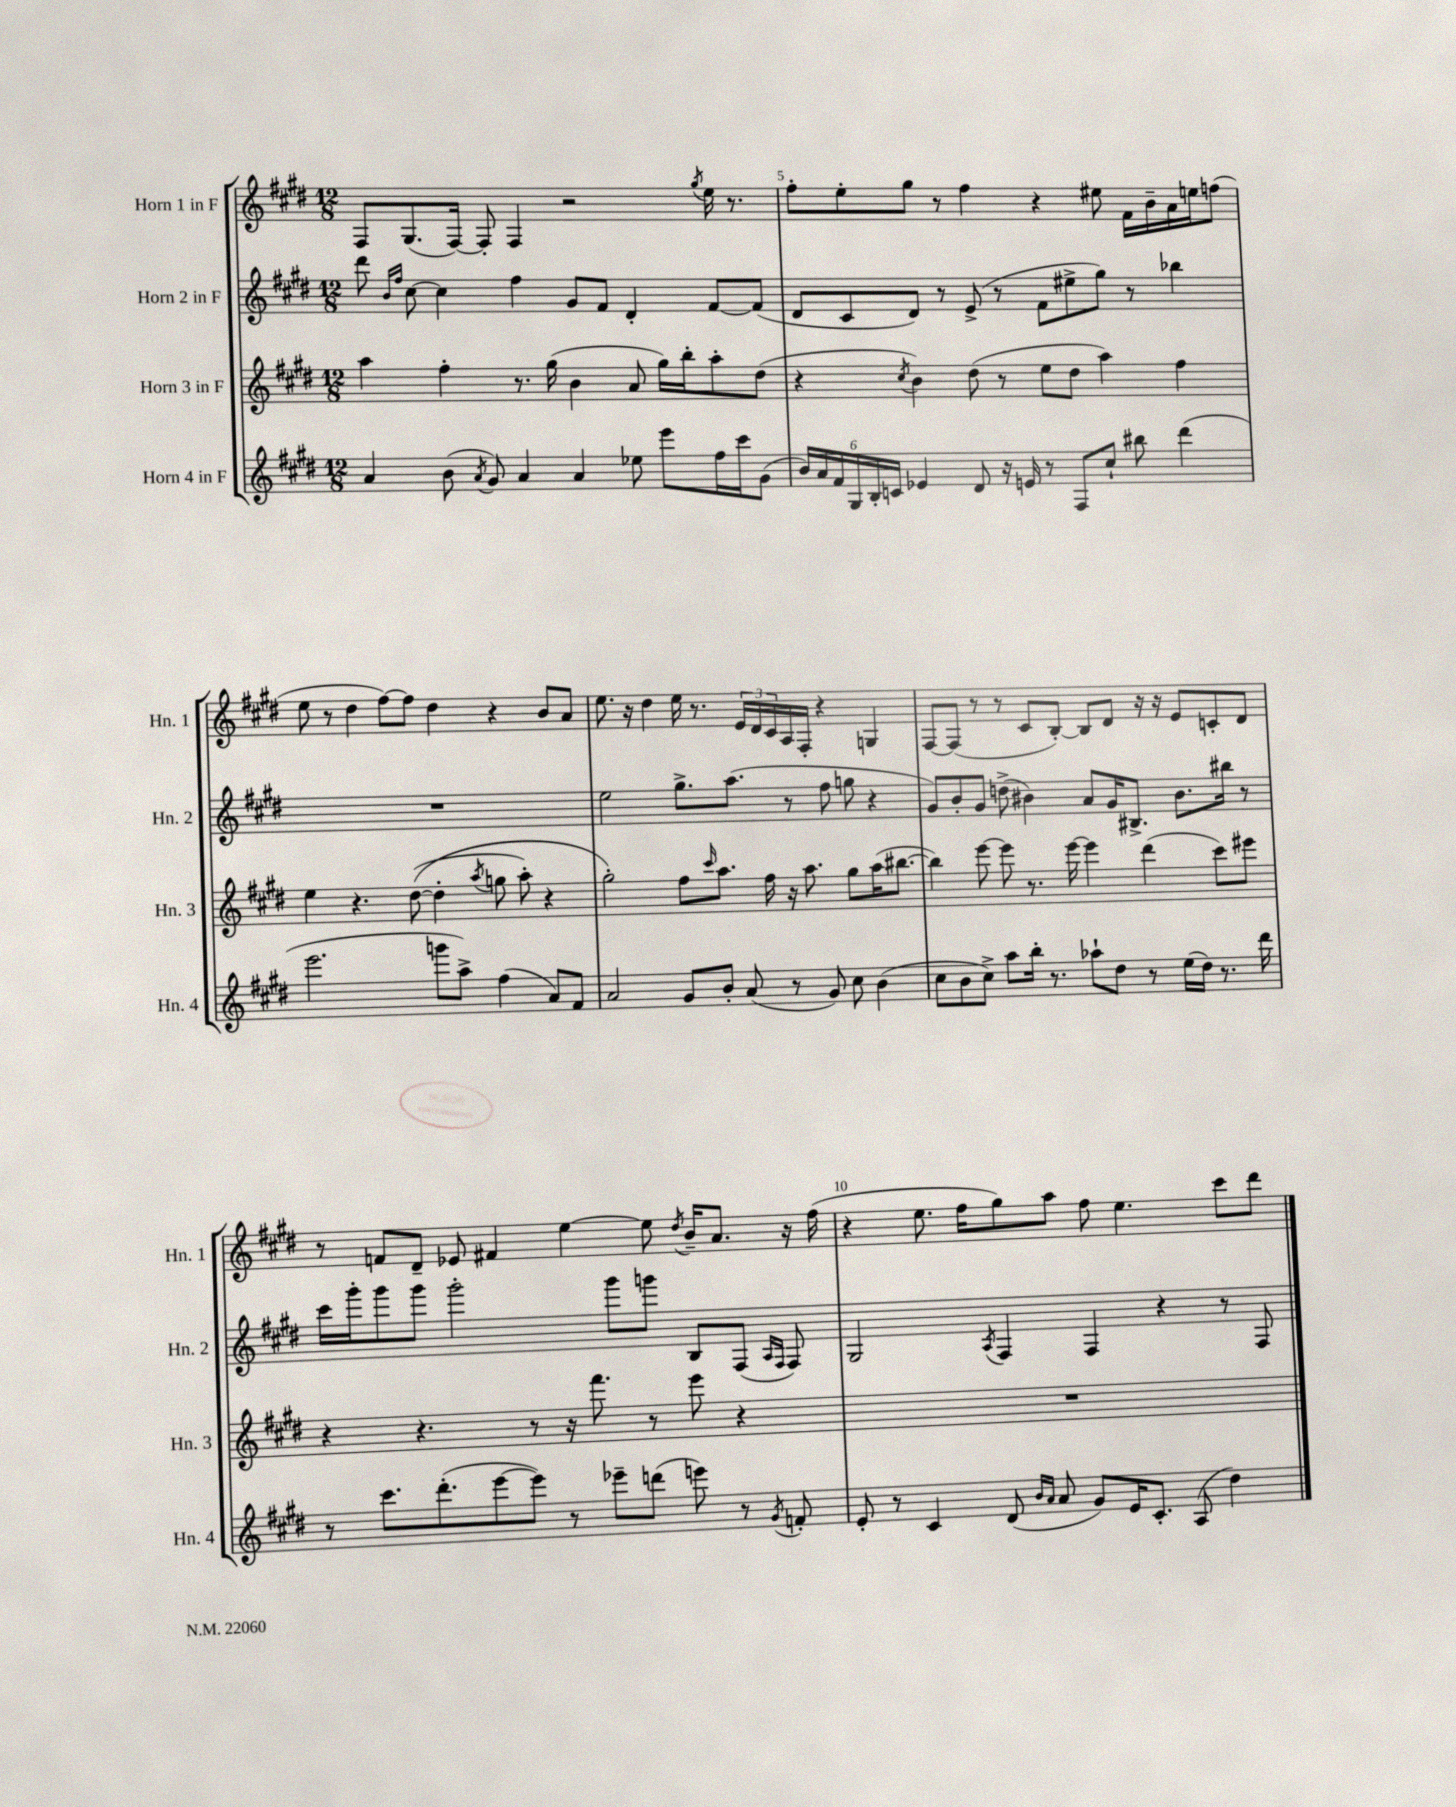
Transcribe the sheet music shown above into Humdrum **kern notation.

**kern	**kern	**kern	**kern
*part4	*part3	*part2	*part1
*staff4	*staff3	*staff2	*staff1
*I"Horn 4 in F	*I"Horn 3 in F	*I"Horn 2 in F	*I"Horn 1 in F
*I'Hn. 4	*I'Hn. 3	*I'Hn. 2	*I'Hn. 1
*clefG2	*clefG2	*clefG2	*clefG2
*k[f#c#g#d#]	*k[f#c#g#d#]	*k[f#c#g#d#]	*k[f#c#g#d#]
*M12/8	*M12/8	*M12/8	*M12/8
=4	=4	=4	=4
4a/	4aa\	8ddd#\	8F#/L
.	.	16qqb/LL	.
.	.	16qqff#/JJ	.
.	.	[8cc#\	(8.G#/
(8b\	4ff#'\	4cc#\]	.
.	.	.	[16F#/Jk)
8qa/	.	.	.
8g#/)	.	.	8F#'/]
4a/	8.r	4ff#\	4F#/
.	(16gg#\	.	.
4a/	4b\	8g#/L	2r
.	.	8f#/J	.
8ee-X\	8a/	4d#'/	.
8eee\L	16gg#\LL)	.	.
.	16bb'\J	.	.
.	.	.	8qgg#/
16ff#\L	8aa'\	[8f#/L	16ee\
16ccc#\J	.	.	8.r
(8g#\J	(8dd#\J	(8f#/J]	.
=5	=5	=5	=5
24b/LL)	4r	8d#/L	8ff#'\L
24a/	.	.	.
24f#/	.	.	.
24G#/	.	8c#/	8ee'\
24B'/	.	.	.
24cn/JJ	.	.	.
.	8qcc#/	.	.
4e-X/	4b\)	8d#/J)	8gg#\J
.	.	8r	8r
8d#/	(8dd#\	(8e^/	4ff#\
16r	8r	8r	.
16en/	.	.	.
8r	8ee\L	8f#\L	4r
8F#/L	8dd#\J	8ee#X^\	.
8cc#`/J	4aa\)	8gg#\J)	8ee#X\
8bb#X\	.	8r	16f#\LL
.	.	.	16b~\
(4ddd#\	4ff#\	4bb-X\	16a\
.	.	.	16een\J
.	.	.	(8ffn\J
!!LO:LB:g=z
=6	=6	=6	=6
2.eee\	4ee\	1.r	8ee\
.	.	.	8r
.	4.r	.	4dd#\
.	.	.	[8ff#\L)
.	(([8dd#\	.	8ff#\J]
8gggn\L	4dd#'\]	.	4dd#\
8aa^\J)	.	.	.
.	8qaa/	.	.
(4ff#\	8ggn\	.	4r
.	8aa'\)	.	.
8a/L)	4r	.	8b/L
8f#/J	.	.	8a/J
=7	=7	=7	=7
2a/	2gg#'\)	2ee\	8.ee\
.	.	.	16r
.	.	.	4dd#\
8g#/L	8ff#\L	8.gg#^\L	16ee\
.	.	.	8.r
.	16qqccc#/	.	.
8b'/J	8.aa\J	.	.
.	.	(8.aa\J	.
(8a/	.	.	24e/LL
.	.	.	24d#/
.	16ff#\	.	.
.	.	.	24c#/
8r	16r	8r	16A/
.	8.aa\	.	16F#'/JJ
8g#/)	.	8ff#\	4r
8cc#\	8gg#\L	8ggn\	.
(4b\	(16aa\K	4r	4Gn/
.	[8.bb#X\J	.	.
=8	=8	=8	=8
8cc#\L	4bb#\])	8g#/L)	[8F#/L
8b\	.	8b'/	(8F#/J]
8cc#^\J)	[8eee\	8g#/J	8r
8aa\L	8eee\]	(8ddn^\	8r
16bb'\Jk	8.r	4b#X\)	8c#/L
8.r	.	.	.
.	.	.	[8B'/J)
.	[16eee\	.	.
8aa-X`\L	4eee\]	8a/L	8B/L]
8dd#\J	.	16g#/K	8d#/J
.	.	8.B#X^/J	.
8r	(4ddd#\	.	16r
.	.	.	16r
(16ee\LL	.	8.b#\L	8e/L
16dd#\JJ)	.	.	.
8.r	8ccc#\L)	.	8cn'/
.	.	16bb#X\Jk	.
.	8eee#X\J	8r	8d#/J
16ddd#\	.	.	.
!!LO:LB:g=z
=9	=9	=9	=9
8r	4r	16ccc#\LL	8r
.	.	16ggg#'\J	.
8.ccc#\L	.	8ggg#\	8fn/L
.	4.r	8ggg#\J	8d#~/J
(8.ddd#'\	.	.	.
.	.	2ggg#'\	8e-X/
[8eee\	.	.	4f#X/
8eee\J])	8r	.	.
8r	16r	.	[4ee\
.	8.fff#\	.	.
8eee-X~\L	.	8ggg#\L	.
(8dddn\J	8r	8gggn\J	8ee\]
.	.	.	8qdd#/
8eeen\)	8eee\	8B/L	16b~/KL
.	.	.	8.a/J
8r	4r	(8F#/J	.
.	.	16qqA/LL	.
8qg#/	.	16qqF#/JJ	.
8fn'/	.	8F#/)	16r
.	.	.	(16ff#\
=10	=10	=10	=10
8e'/	1.r	2G#/	4r
8r	.	.	.
4c#/	.	.	8.ee\
.	.	.	16ff#\KL
.	.	8qA/	.
(8d#/	.	4F#/	8gg#\)
16qqb/LL	.	.	.
16qqa/JJ	.	.	.
8a/	.	.	8aa\J
8g#/L)	.	4F#/	8ff#\
16e/K	.	.	4.ee\
8.c#'/J	.	.	.
.	.	4r	.
(8A/	.	.	.
4dd#\)	.	8r	8ccc#\L
.	.	8F#/	8ddd#\J
==	==	==	==
*-	*-	*-	*-
